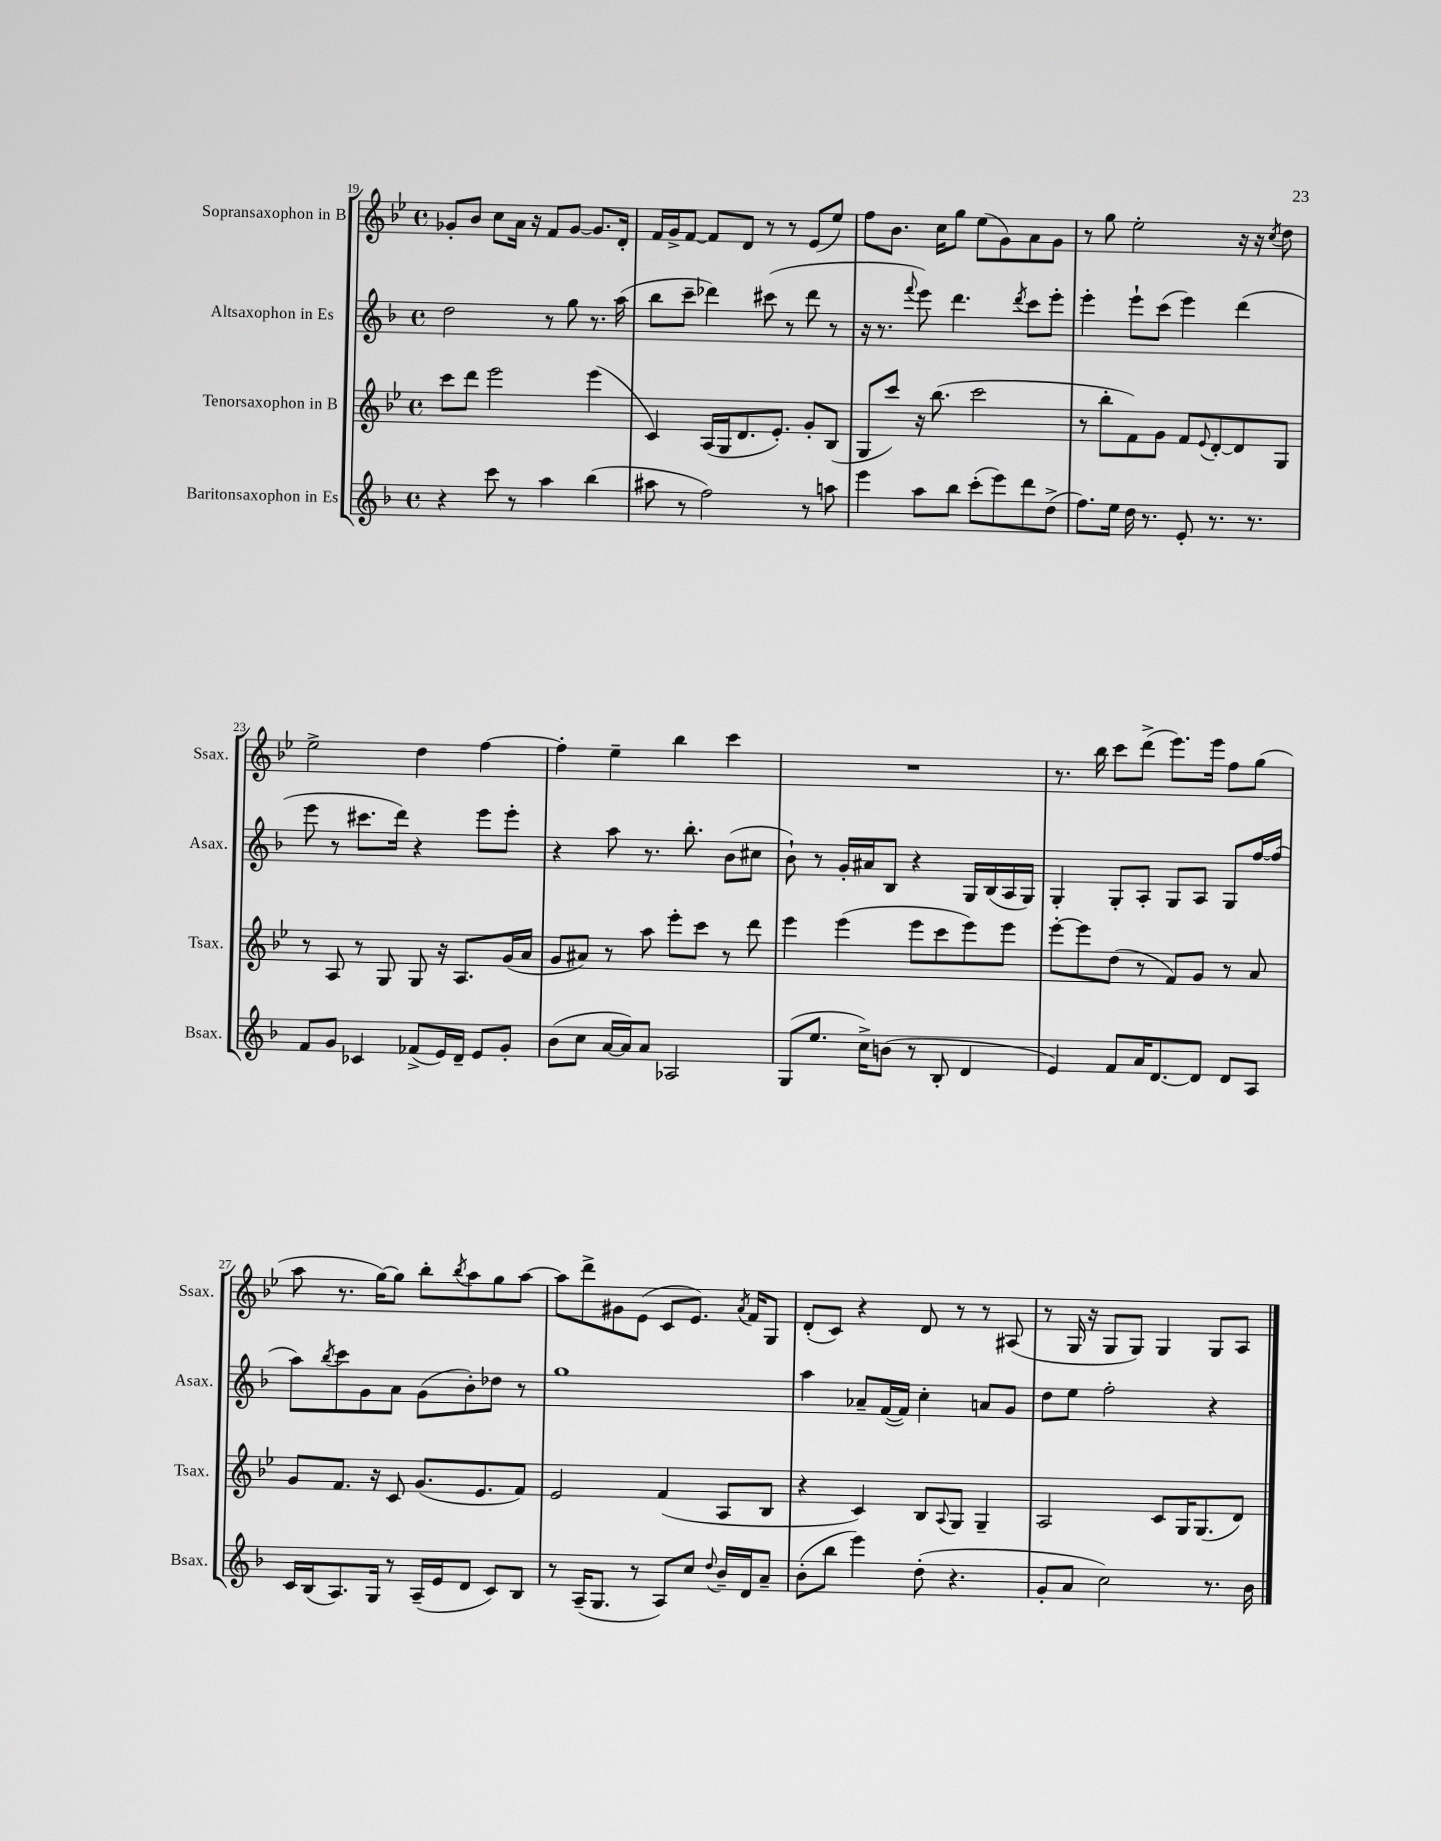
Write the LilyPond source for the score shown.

<<
\new StaffGroup <<
\new Staff = "s0" \with { instrumentName = "Sopransaxophon in B" shortInstrumentName = "Ssax." } {
    \clef treble \key bes \major \defaultTimeSignature \time 4/4
    ges'8-. bes'8 c''8 a'16 r16 f'8 ges'8~ ges'8. d'16-. |
    f'16 g'16-> f'8~ f'8 d'8 r8 r8 ees'8( ees''8) |
    f''8 bes'8. c''16 g''8 ees''8( g'8) a'8 g'8 |
    r8 g''8 ees''2-. r16 r16 \acciaccatura { c''8 } d''8 |
    ees''2-> d''4 f''4~ |
    f''4-. ees''4-- bes''4 c'''4 |
    R1 |
    r8. bes''16 c'''8 d'''8->( ees'''8.) ees'''16 f''8 g''8( |
    a''8 r8. g''16~) g''8 bes''8-. \acciaccatura { bes''8 } a''8 g''8 a''8~ |
    a''8 d'''8-> gis'8 ees'8( c'8 ees'8.) \acciaccatura { a'8 } f'16 g8 |
    d'8-.( c'8) r4 d'8 r8 r8 ais8( |
    r8 g16 r16 g8 g8) g4 g8 a8 \bar "|." |
}
\new Staff = "s1" \with { instrumentName = "Altsaxophon in Es" shortInstrumentName = "Asax." } {
    \clef treble \key f \major \defaultTimeSignature \time 4/4
    d''2 r8 g''8 r8. a''16( |
    bes''8 c'''8-- des'''4) cis'''8( r8 des'''8 r8 |
    r16 r8. \appoggiatura { f'''8 } e'''8) d'''4. \acciaccatura { d'''8 } c'''8 e'''8-. |
    e'''4-. e'''8-! c'''8( e'''4) d'''4( |
    e'''8 r8 cis'''8. d'''16) r4 e'''8 e'''8-. |
    r4 a''8 r8. bes''8.-. bes'8( cis''8 |
    bes'8-!) r8 g'16-. ais'16 bes8 r4 g16 bes16( a16 g16) |
    g4-. g8-. a8-. g8 a8 g8 f''16~ f''16( |
    a''8) \acciaccatura { bes''8 } c'''8 g'8 a'8 g'8( bes'8-.) des''8 r8 |
    g''1 |
    a''4 aes'8-- f'16~( f'16) c''4-. a'8 g'8 |
    d''8 e''8 f''2-. r4 \bar "|." |
}
\new Staff = "s2" \with { instrumentName = "Tenorsaxophon in B" shortInstrumentName = "Tsax." } {
    \clef treble \key bes \major \defaultTimeSignature \time 4/4
    c'''8 d'''8 ees'''2 ees'''4( |
    c'4) a16( g16 d'8. ees'8.-.) g'8-. bes8( |
    g8 c'''8) r16 bes''8.( c'''2 |
    r8 bes''8-. f'8) g'8 f'8 \appoggiatura { ees'8 } d'8~-. d'8 g8 |
    r8 a8 r8 g8 g8 r16 a8. g'16( a'16 |
    g'8 ais'8) r8 a''8 ees'''8-. c'''8 r8 d'''8 |
    ees'''4 ees'''4( ees'''8 c'''8 ees'''8) ees'''8 |
    ees'''8~-. ees'''8 d''8( r8 f'8) g'8 r8 a'8 |
    g'8 f'8. r16 c'8 g'8.( ees'8. f'8) |
    ees'2 f'4( a8 bes8 |
    r4 c'4) bes8 \appoggiatura { a8 } g8 g4-- |
    a2 c'8 g16 g8.( d'8) \bar "|." |
}
\new Staff = "s3" \with { instrumentName = "Baritonsaxophon in Es" shortInstrumentName = "Bsax." } {
    \clef treble \key f \major \defaultTimeSignature \time 4/4
    r4 c'''8 r8 a''4 bes''4( |
    ais''8 r8 f''2) r8 a''8 |
    e'''4 a''8 bes''8 c'''8-.( e'''8) d'''8 d''8->( |
    f''8.) e''16 d''16 r8. e'8-. r8. r8. |
    f'8 g'8 ces'4 fes'8->( e'16) d'16-- e'8 g'8-. |
    bes'8( c''8 a'16~ a'16) a'8 aes2 |
    g8( e''8. c''16->) b'8( r8 bes8-. d'4 |
    e'4) f'8 a'16 d'8.~ d'8 d'8 a8 |
    c'16 bes16( a8.) g16 r8 a16--( e'16 d'8 c'8) bes8 |
    r8 a16--( g8. r8 a8) c''8 \appoggiatura { d''8 } bes'16-- d'16 a'8-- |
    bes'8-.( bes''8 e'''4) d''8-.( r4. |
    g'8-. a'8 c''2) r8. bes'16 \bar "|." |
}
>>
>>
\layout { \context { \Score currentBarNumber = #19 } }
